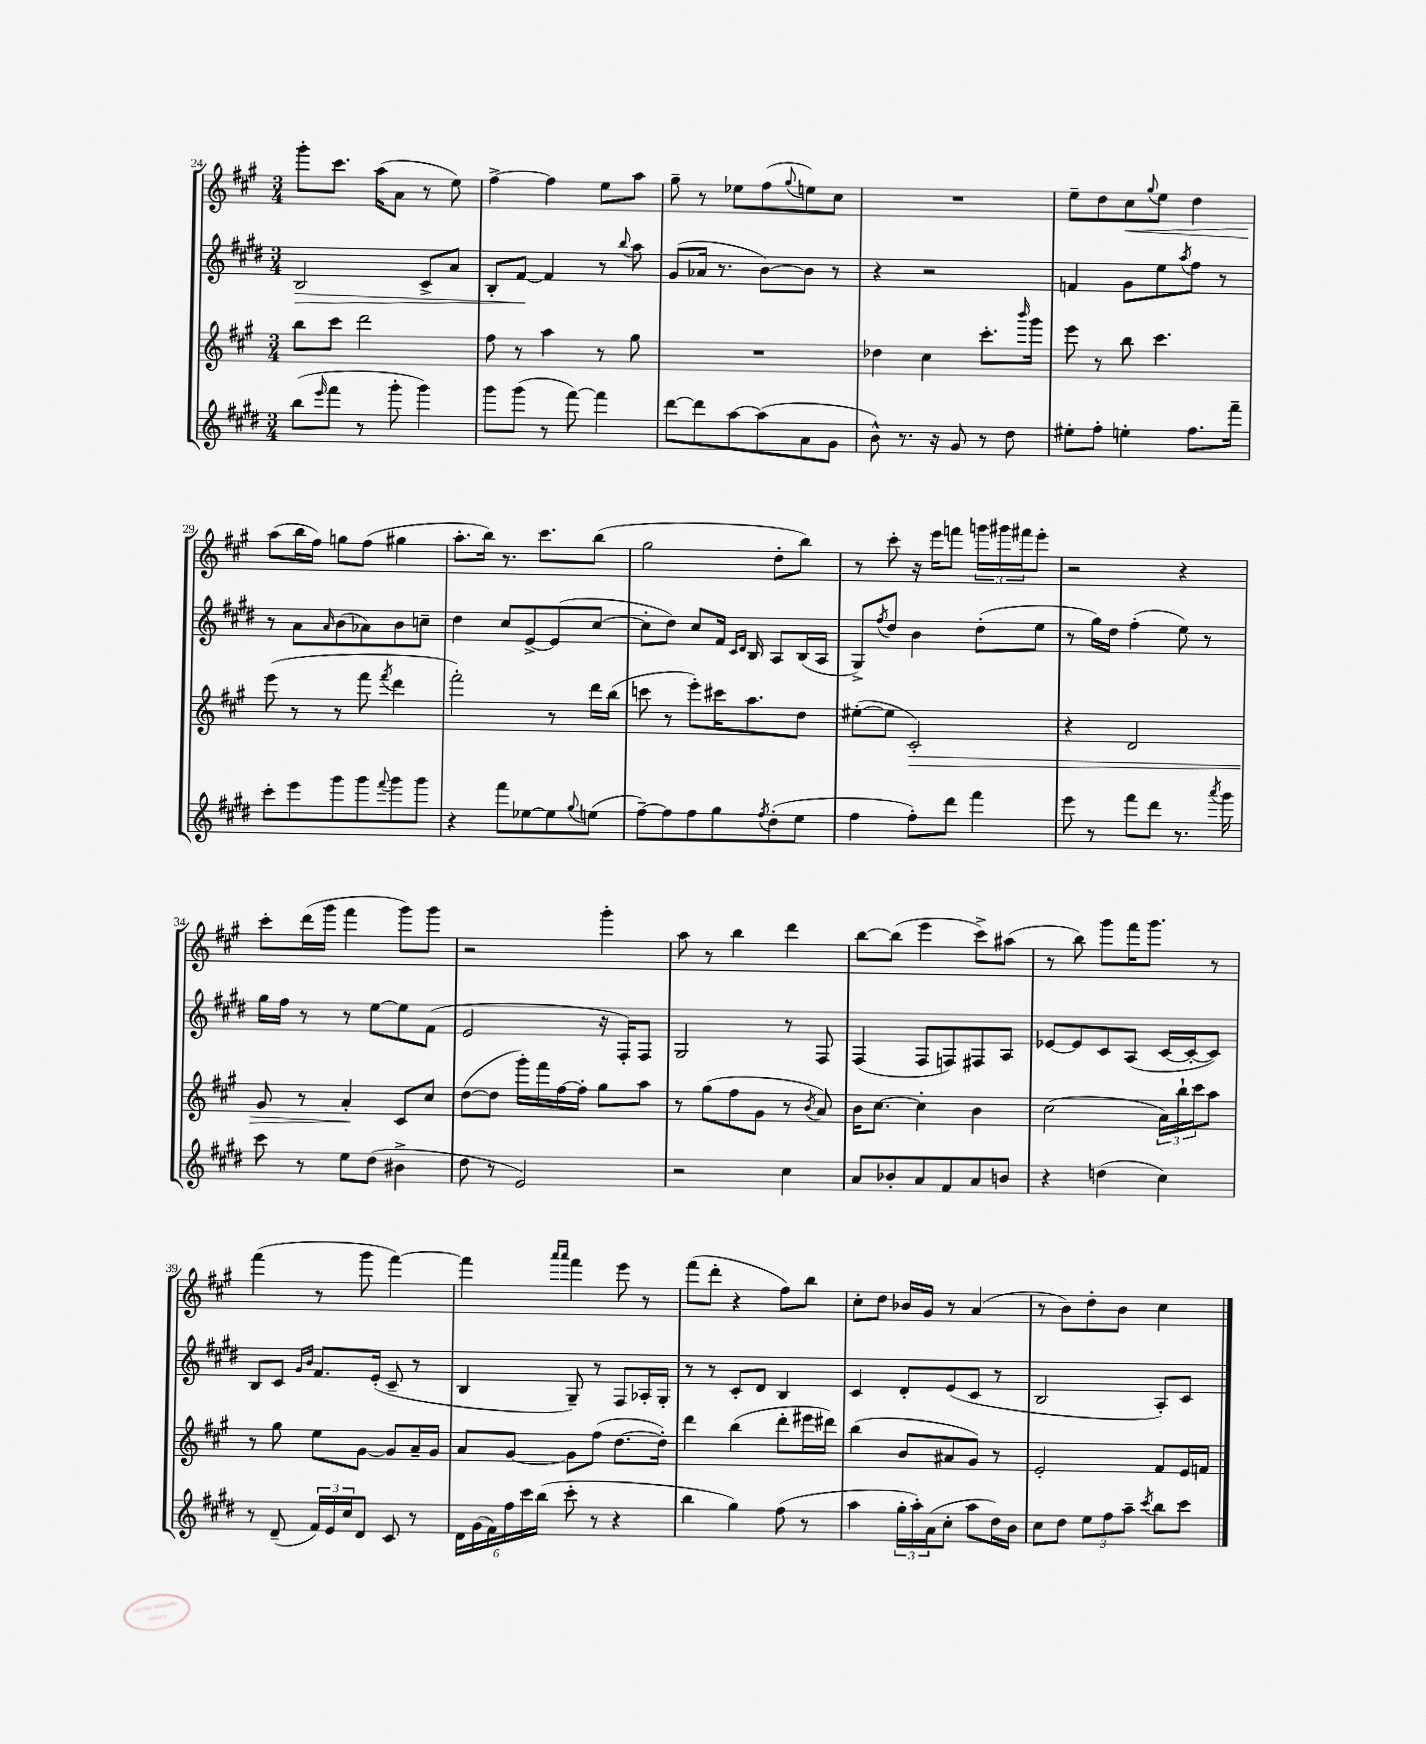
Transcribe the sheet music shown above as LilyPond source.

<<
\new StaffGroup <<
\new Staff = "s0" {
    \clef treble \key a \major \numericTimeSignature \time 3/4
    gis'''8-. cis'''8. a''16( a'8 r8 e''8) |
    fis''4~-> fis''4 e''8 a''8 |
    gis''8-- r8 ees''8 fis''8( \appoggiatura { gis''8 } e''8) cis''8 |
    R2. |
    e''8-- d''8 cis''8\< \appoggiatura { gis''8 } e''8 d''4 |
    a''8\!( b''16 fis''16) g''8 fis''8( gis''4 |
    a''8.-. b''16) r8. cis'''8. b''8( |
    gis''2 d''8-. b''8) |
    r8 cis'''8-. r16 e'''16 f'''8 \tuplet 3/2 { g'''16 gis'''16 fis'''16 } e'''8-. |
    r2 r4 |
    cis'''8-. d'''16( gis'''16 fis'''4 gis'''8) gis'''8 |
    r2 gis'''4-. |
    a''8 r8 b''4 d'''4 |
    b''8~ b''8( e'''4 cis'''8->) ais''8( |
    r8 b''8) gis'''8 fis'''16 gis'''8. r8 |
    fis'''4( r8 gis'''8 fis'''4~) |
    fis'''4 \grace { a'''16 a'''16 } fis'''4 e'''8 r8 |
    fis'''8( d'''8-. r4 fis''8) b''8 |
    cis''8-. d''8 bes'16 gis'16 r8 a'4( |
    r8 b'8) d''8-. b'8 cis''4 \bar "|." |
}
\new Staff = "s1" {
    \clef treble \key e \major \numericTimeSignature \time 3/4
    b2\> cis'8-> a'8 |
    b8-. fis'8~\! fis'4 r8 \appoggiatura { b''8 } a''8 |
    gis'8( aes'16 r8. b'8~) b'8 r8 |
    r4 r2 |
    f'4 gis'8 e''8 \acciaccatura { a''8 } fis''8 r8 |
    r8 a'8 \grace { a'16 } b'8( aes'8) b'8 c''8-- |
    dis''4 cis''8 e'8~-> e'8( cis''8~ |
    cis''8-. dis''8) cis''8 fis'16 \grace { cis'16 dis'16 } b16 a8 b16( a16 |
    gis8->) \acciaccatura { fis''8 } dis''8 b'4 dis''8-.( e''8 |
    r8 gis''16) dis''16 fis''4-.( e''8) r8 |
    gis''16 fis''16 r8 r8 e''8~ e''8 fis'8( |
    e'2 r16 fis16-.) fis8 |
    gis2 r8 fis8 |
    fis4( fis8 f8) fis8 a8 |
    ees'8~ ees'8 cis'8 a8( cis'16~ cis'16~-. cis'8) |
    b8 cis'8 \grace { gis'16 b'16 } fis'8. e'16-.( cis'8-- r8 |
    b4 gis8--) r8 fis8 aes16-. gis16-. |
    r8 r8 cis'8-. dis'8 b4 |
    cis'4 dis'8-. e'8( cis'8 r8 |
    b2 a8-.) cis'8 \bar "|." |
}
\new Staff = "s2" {
    \clef treble \key a \major \numericTimeSignature \time 3/4
    b''8 cis'''8 d'''2 |
    fis''8 r8 a''4 r8 gis''8 |
    R2. |
    des''4 cis''4 cis'''8.-. \grace { b'''16 } gis'''16 |
    e'''8 r8 b''8 cis'''4. |
    e'''8( r8 r8 fis'''8 \acciaccatura { fis'''8 } d'''4 |
    fis'''2-.) r8 d'''16 b''16( |
    c'''8 r8 e'''8-.) cis'''16 a''8. d''8 |
    eis''8~-.( eis''8 cis'2-.\>) |
    r4 d'2 |
    gis'8 r8 a'4-.\! cis'8 cis''8 |
    d''8~( d''8 gis'''16-.) fis'''16 fis''16~ fis''16-. gis''8 a''8 |
    r8 gis''8( fis''8 gis'8 r8 \acciaccatura { b'8 } a'8) |
    b'16 cis''8.~ cis''4-. b'4 |
    cis''2( \tuplet 3/2 { a'16) b''16-! cis'''16 } a''8 |
    r8 gis''8 e''8 gis'8~ gis'8 a'16-- gis'16 |
    a'8 gis'8~ gis'8 fis''8( d''8.~ d''16-.) |
    d'''4 b''4( d'''8-. eis'''16 dis'''16) |
    b''4( b'8 ais'8 gis'8) r8 |
    e'2-. fis'8 e'16 f'16 \bar "|." |
}
\new Staff = "s3" {
    \clef treble \key e \major \numericTimeSignature \time 3/4
    b''8( \grace { e'''16 } fis'''8 r8 gis'''8-. gis'''4) |
    gis'''8 gis'''8( r8 fis'''8~) fis'''4 |
    dis'''8~ dis'''8 a''8~ a''8( a'8 gis'8 |
    b'8-^) r8. r16 gis'8 r8 dis''8 |
    eis''8-. fis''8-. e''4-. fis''8. fis'''16-- |
    cis'''8-. e'''8 gis'''8 gis'''8 \appoggiatura { fis'''8 } gis'''8 gis'''8 |
    r4 fis'''8 ees''8~ ees''8 \appoggiatura { gis''8 } e''8( |
    fis''8~--) fis''8 fis''8 gis''8 \acciaccatura { fis''8 } dis''8-.( e''8 |
    fis''4 fis''8-.) dis'''8 fis'''4 |
    e'''8 r8 fis'''8 dis'''8 r8. \acciaccatura { a'''8 } gis'''16 |
    cis'''8 r8 e''8 dis''8( bis'4-> |
    dis''8 r8 e'2) |
    r2 cis''4 |
    a'8 bes'8-. a'8 fis'8 a'8 b'8 |
    r4 d''4( cis''4) |
    r8 dis'8--( \tuplet 3/2 { fis'16) e'16 cis''16 } dis'8 cis'8 r8 |
    \tuplet 6/4 { dis'16 gis'16( fis'16) fis''16 cis'''16 b''16( } cis'''8-. r8 r4 |
    b''4 gis''4) fis''8( r8 |
    a''4 \tuplet 3/2 { gis''16-. a''16-.) a'16( } cis''8-. a''8 dis''16) b'16 |
    cis''8 dis''8 \tuplet 3/2 { e''8 fis''8 a''8-- } \acciaccatura { cis'''8 } b''8 cis'''8 \bar "|." |
}
>>
>>
\layout { \context { \Score currentBarNumber = #24 } }
